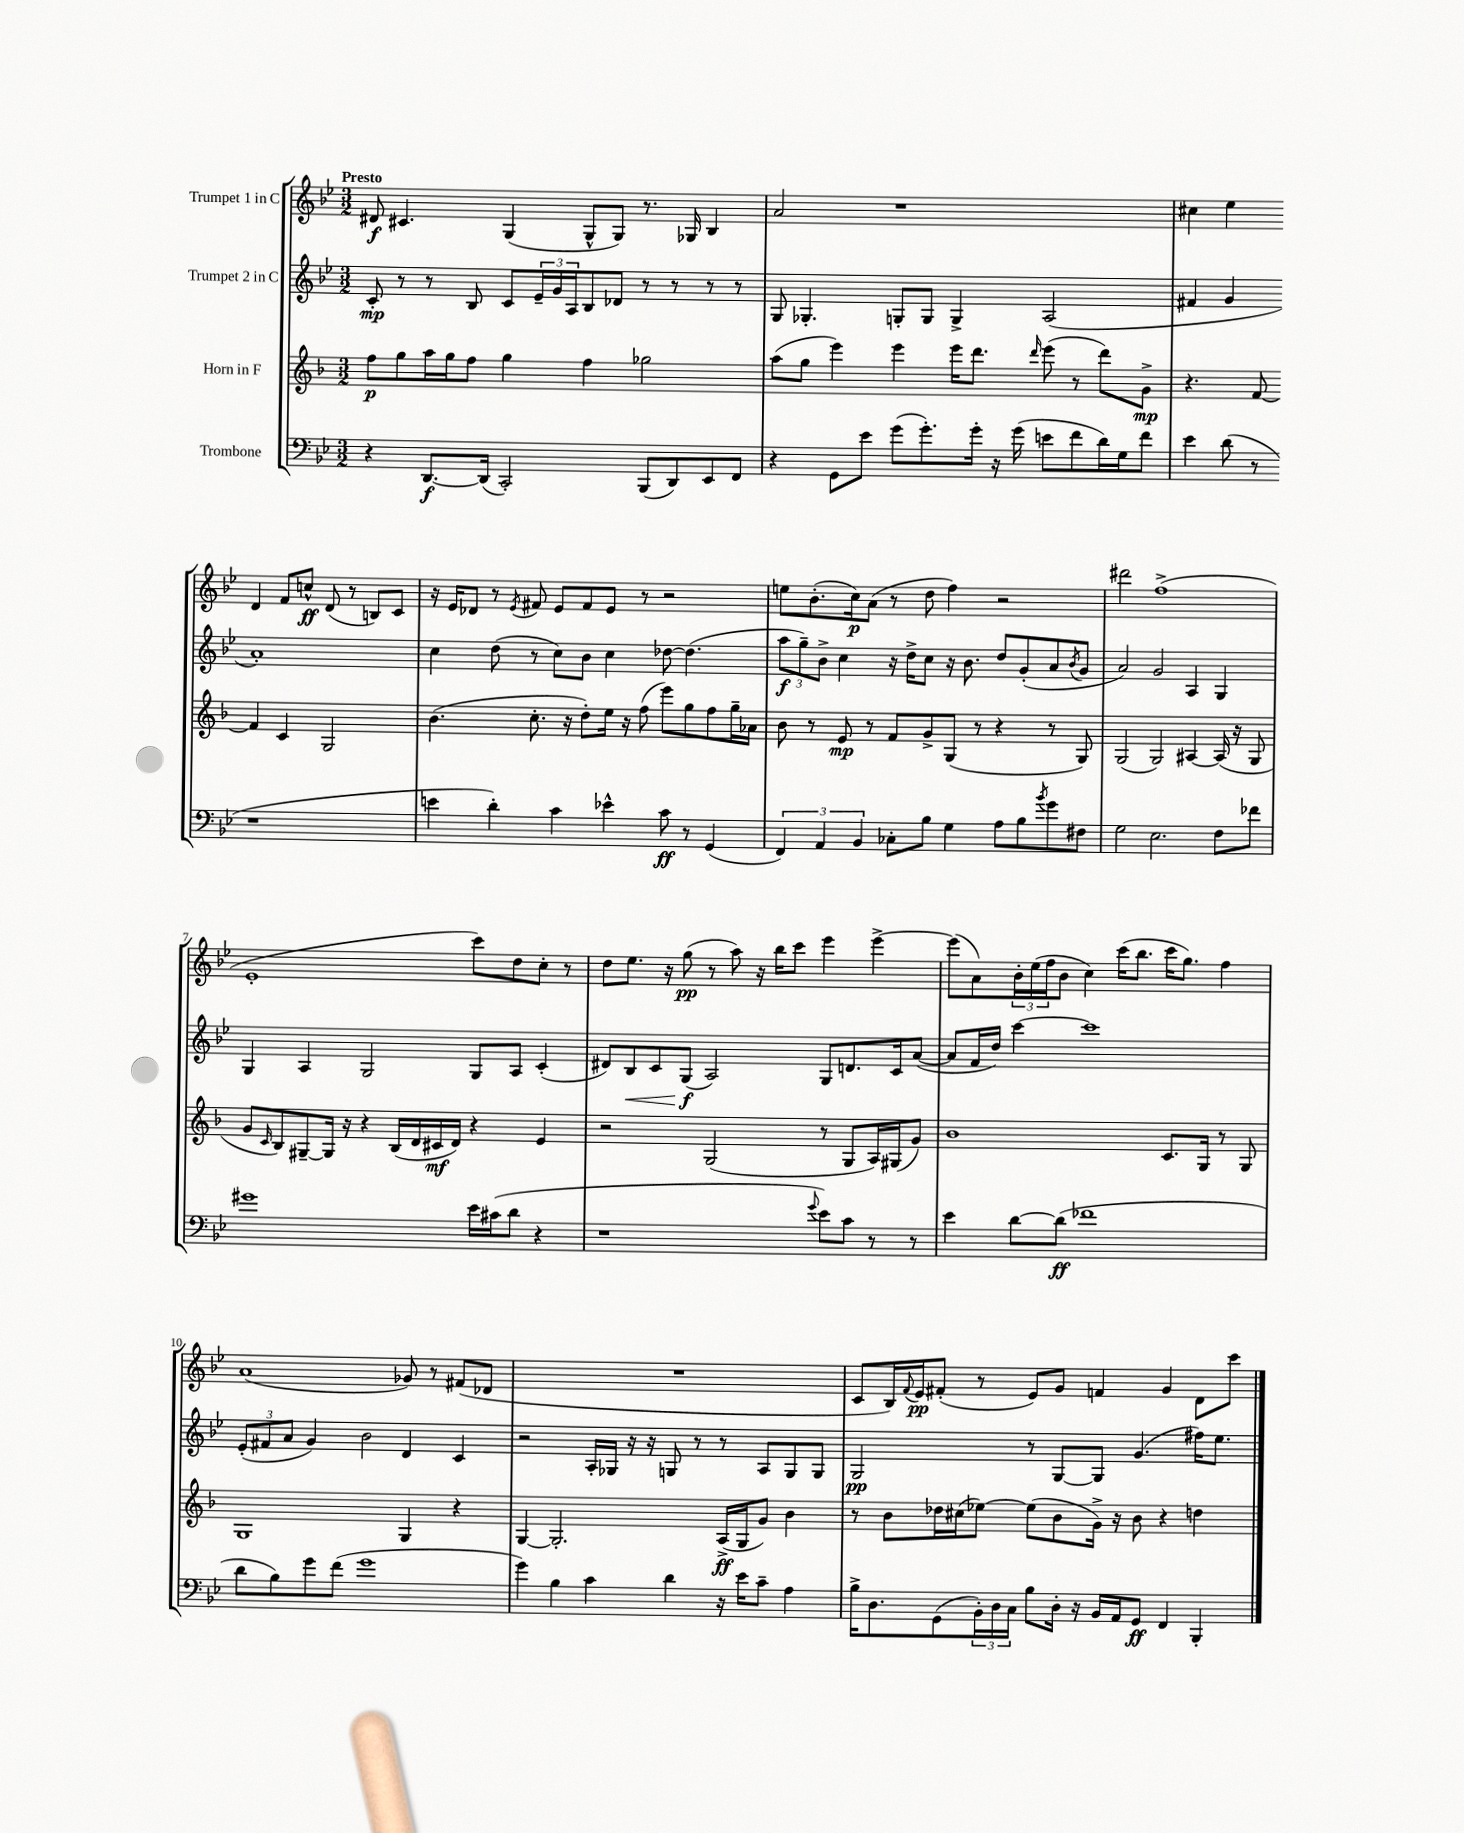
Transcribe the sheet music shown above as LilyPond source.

<<
\new StaffGroup <<
\new Staff = "s0" \with { instrumentName = "Trumpet 1 in C" } {
    \clef treble \key bes \major \numericTimeSignature \time 3/2 \tempo "Presto"
    dis'8\f cis'4. g4( g8-^ g8) r8. ges16 bes4 |
    a'2 r1 |
    cis''4 ees''4 d'4 f'8 c''8-^\ff d'8( r8 b8) c'8 |
    r16 ees'16 des'8 r8 \acciaccatura { ees'8 } fis'8 ees'8 fis'8 ees'8 r8 r2 |
    e''8 bes'8.-.( c''16\p) a'8( r8 d''8 f''4) r2 |
    dis'''2 f''1->( |
    ees'1-. c'''8) d''8 c''8-. r8 |
    d''8 ees''8. r16 g''8\pp( r8 a''8) r16 bes''16 c'''8 ees'''4 ees'''4~-> |
    ees'''8( a'8) \tuplet 3/2 { bes'16-. ees''16( f''16 } bes'8 c''4) c'''16( bes''8. c'''16 g''8.) f''4 |
    a'1( ges'8) r8 fis'8( des'8 |
    R1. |
    c'8 bes16) \appoggiatura { f'8 } ees'16\pp fis'8-.( r8 ees'8) g'8 f'4 g'4 d'8 c'''8 \bar "|." |
}
\new Staff = "s1" \with { instrumentName = "Trumpet 2 in C" } {
    \clef treble \key bes \major \numericTimeSignature \time 3/2
    c'8-.\mp r8 r8 bes8 c'8 \tuplet 3/2 { ees'16-- g'16 a16 } bes8 des'8 r8 r8 r8 r8 |
    g8 ges4.-. g8-. g8 g4-> a2( |
    fis'4 g'4 a'1-.) |
    c''4 d''8( r8 c''8) bes'8 c''4 des''8~ des''4.( |
    \tuplet 3/2 { a''8\f g''8--) bes'8-> } c''4 r16 d''16-> c''8 r16 bes'8. d''8 g'8-.( a'8 \acciaccatura { bes'8 } g'8 |
    a'2) g'2 a4 g4 |
    g4 a4 g2 g8 a8 c'4-.( |
    dis'8) bes8\< c'8 g8\f\!( a2) g8 d'8. c'16 a'8~( |
    a'8 f'16 d''16) c'''4~ c'''1 |
    \tuplet 3/2 { ees'8-.( fis'8 a'8 } g'4) bes'2 d'4 c'4 |
    r2 a16-. ges16 r16 r16 g8 r8 r8 a8 g8 g8 |
    g2\pp r8 g8~ g8 g'4.( fis''16) ees''8. \bar "|." |
}
\new Staff = "s2" \with { instrumentName = "Horn in F" } {
    \clef treble \key f \major \numericTimeSignature \time 3/2
    f''8\p g''8 a''16 g''16 f''8 g''4 f''4 ges''2 |
    a''8( g''8 e'''4) e'''4 e'''16 d'''8. \grace { d'''16 } e'''8( r8 d'''8) g'8->\mp |
    r4. f'8~ f'4 c'4 g2 |
    bes'4.( c''8.-. r16 d''8-.) e''16 r16 f''8( e'''8) g''8 f''8 g''16-- aes'16 |
    bes'8 r8 e'8\mp r8 f'8 g'8-> g8( r8 r4 r8 g8) |
    g2( g2) ais4~ ais16( r16 g8 |
    g'8 \grace { c'16 } bes8) gis8~-- gis16 r16 r4 bes16( d'16 cis'16\mf d'16) r4 e'4 |
    r2 g2( r8 g8 a16) gis16( g'8) |
    bes'1 c'8. g16 r8 g8 |
    g1 g4 r4 |
    g4~ g2.-. a16->\ff( g16 g'8) bes'4 |
    r8 bes'8 des''16 cis''16( ees''8~) ees''8( bes'8 g'16->) r16 bes'8 r4 d''4 \bar "|." |
}
\new Staff = "s3" \with { instrumentName = "Trombone" } {
    \clef bass \key bes \major \numericTimeSignature \time 3/2
    r4 d,8.~\f d,16( c,2-.) bes,,8( d,8) ees,8 f,8 |
    r4 g,8 ees'8 g'8( g'8.-.) g'16-. r16 g'16( e'8 f'8 d'16) g16 f'8 |
    ees'4 d'8( r8 r1 |
    e'4 d'4-.) c'4 ees'4-^ c'8\ff r8 g,4( |
    \tuplet 3/2 { f,4) a,4 bes,4 } ces8-. bes8 g4 a8 bes8 \acciaccatura { bes'8 } g'8 fis8 |
    g2 ees2. f8 fes'8 |
    gis'1 ees'16 cis'16( d'8 r4 |
    r1 \appoggiatura { g'8 } ees'8) c'8 r8 r8 |
    ees'4 d'8~ d'8\ff( fes'1 |
    d'8 bes8) g'8 f'8( g'1 |
    g'4) bes4 c'4 d'4 r16 ees'16 c'8-- a4 |
    bes16-> d8. g,8( \tuplet 3/2 { bes,16-.) d16 c16 } bes8 d16-. r16 bes,16 a,16 g,8\ff f,4 bes,,4-. \bar "|." |
}
>>
>>
